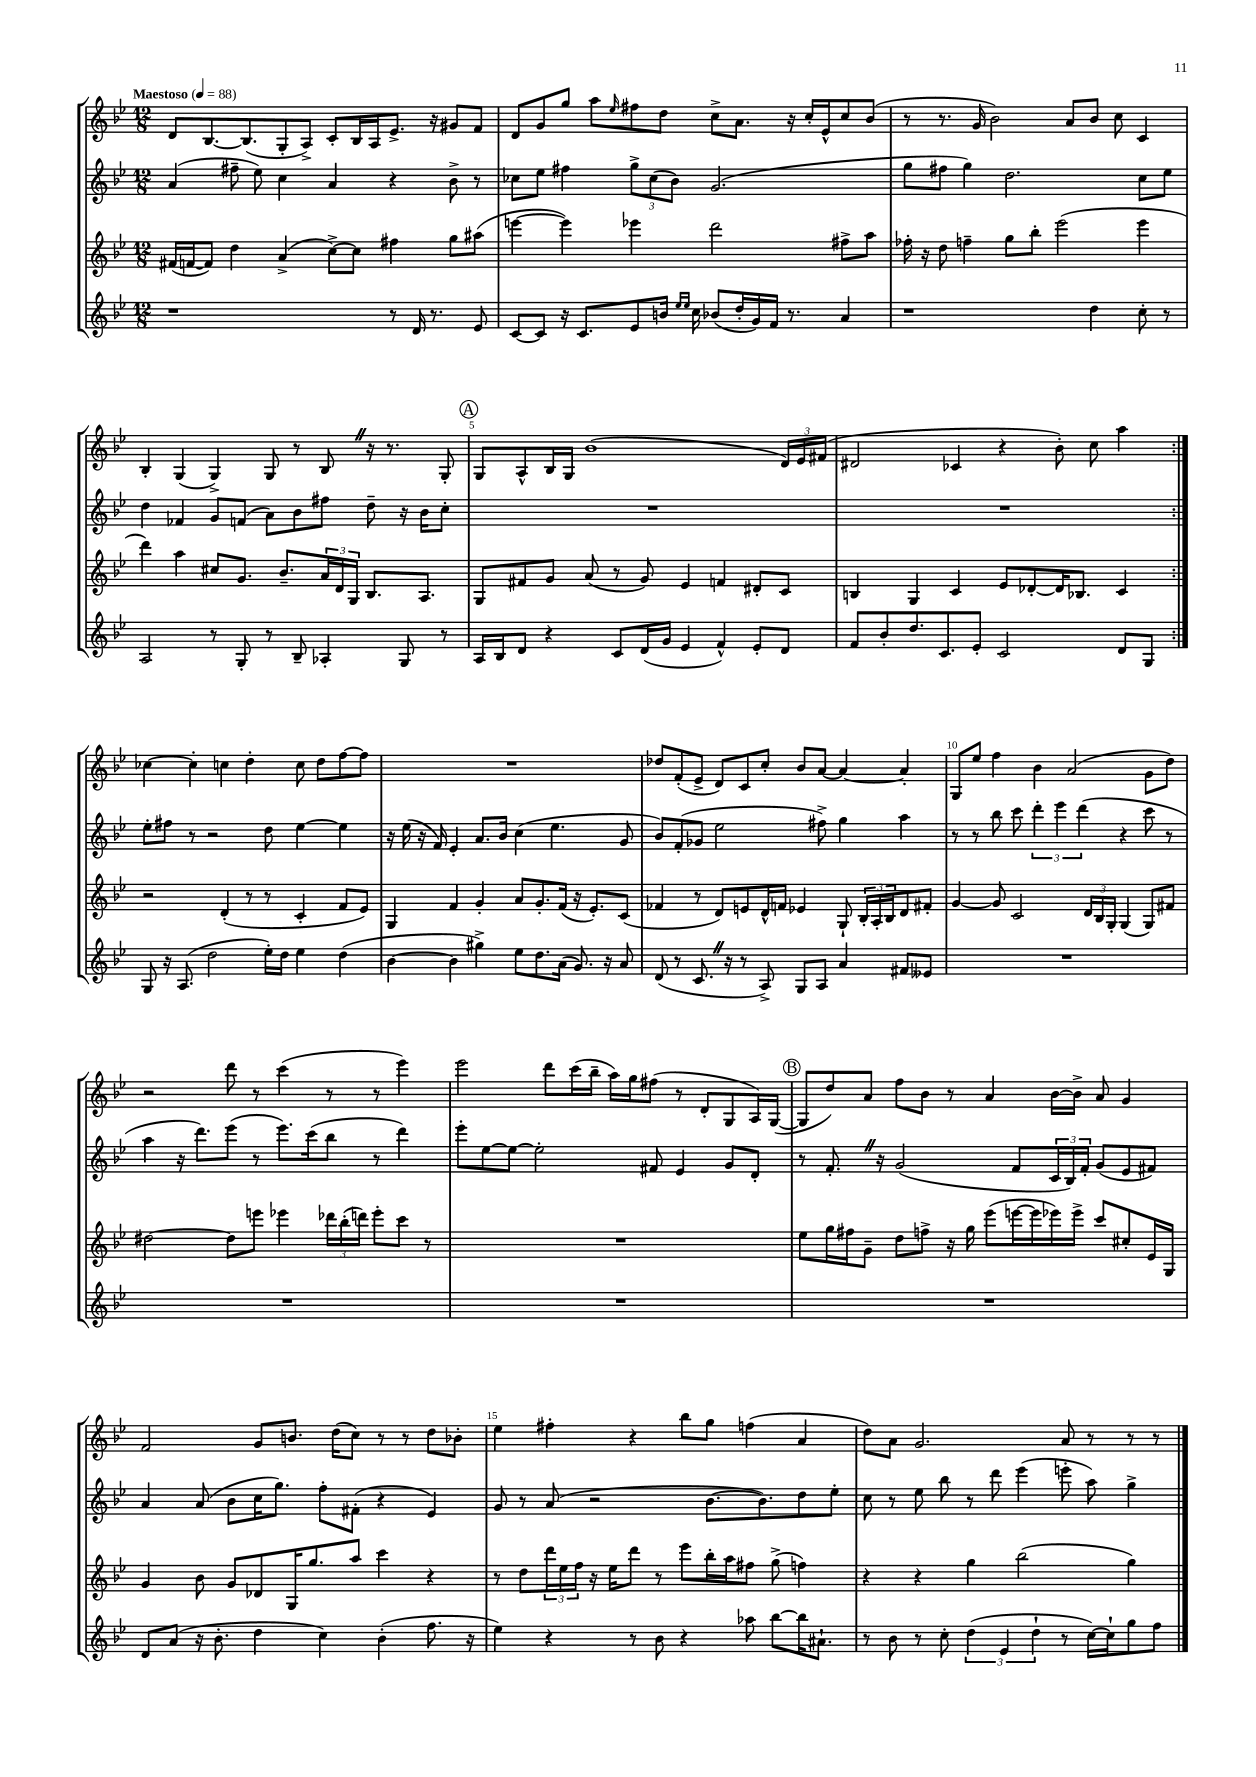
<<
\new StaffGroup <<
\new Staff = "s0" {
    \clef treble \key bes \major \numericTimeSignature \time 12/8 \tempo "Maestoso" 4 = 88
    \repeat volta 2 { d'8 bes8.~ bes8.( g8-. a8->) c'8-. bes16 a16 ees'8.-> r16 gis'8 f'8 |
    d'8 g'8 g''8 a''8 \grace { ees''16 } fis''8 d''8 c''8-> a'8. r16 c''16-. ees'16-^ c''8 bes'8( |
    r8 r8. g'16 bes'2) a'8 bes'8 c''8 c'4 |
    bes4-. g4( g4->) g8 r8 bes8 \once \override BreathingSign.text = \markup { \musicglyph "scripts.caesura.straight" } \breathe r16 r8. g8-. |
    \mark \markup { \circle "A" } g8 a8-^ bes16 g16 bes'1( \tuplet 3/2 { d'16) ees'16 fis'16( } |
    dis'2 ces'4 r4 bes'8-.) c''8 a''4 | }
    ces''4~ ces''4-. c''4 d''4-. c''8 d''8 f''8~ f''8 |
    R1. |
    des''8 f'8-.( ees'8-> d'8) c'8 c''8-. bes'8 a'8~ a'4~ a'4-. |
    g8 ees''8 f''4 bes'4 a'2( g'8 d''8) |
    r2 d'''8 r8 c'''4( r8 r8 ees'''4) |
    ees'''2 d'''8 c'''16( bes''16-- a''16) g''16 fis''8( r8 d'8-. g8 a16) g16~( |
    \mark \markup { \circle "B" } g8 d''8) a'8 f''8 bes'8 r8 a'4 bes'16~ bes'16-> a'8 g'4 |
    f'2 g'8 b'8. d''16( c''8) r8 r8 d''8 bes'8-. |
    ees''4 fis''4-. r4 bes''8 g''8 f''4( a'4 |
    d''8) a'8 g'2. a'8 r8 r8 r8 \bar "|." |
}
\new Staff = "s1" {
    \clef treble \key bes \major \numericTimeSignature \time 12/8
    \repeat volta 2 { a'4( fis''8-- ees''8) c''4 a'4 r4 bes'8-> r8 |
    ces''8 ees''8 fis''4 \tuplet 3/2 { g''8-> ces''8( bes'8) } g'2.( |
    g''8 fis''8 g''4) d''2. c''8 ees''8 |
    d''4 fes'4 g'8 f'8( a'8) bes'8 fis''8 d''8-- r16 bes'16 c''8-. |
    \mark \markup { \circle "A" } R1. |
    R1. | }
    ees''8-. fis''8 r8 r2 d''8 ees''4~ ees''4 |
    r16 ees''16( r16 f'16) ees'4-. a'8. bes'16 c''4( ees''4. g'8 |
    bes'8) f'8-.( ges'8 ees''2 fis''8->) g''4 a''4 |
    r8 r8 bes''8 c'''8 \tuplet 3/2 { d'''4-. ees'''4 d'''4( } r4 c'''8 r8 |
    a''4 r16 d'''8.) ees'''8( r8 ees'''8.) c'''16( bes''8 r8 d'''4) |
    ees'''8-. ees''8~ ees''8~ ees''2-. fis'8 ees'4 g'8 d'8-. |
    \mark \markup { \circle "B" } r8 f'8.-. \once \override BreathingSign.text = \markup { \musicglyph "scripts.caesura.straight" } \breathe r16 g'2( f'8 \tuplet 3/2 { c'16 bes16) f'16-. } g'8( ees'8 fis'8) |
    a'4 a'8( bes'8 c''16 g''8.) f''8-. fis'8-.( r4 ees'4) |
    g'8 r8 a'8( r2 bes'8.~ bes'8.) d''8 ees''8-. |
    c''8 r8 ees''8 bes''8 r8 d'''8 ees'''4( e'''8-. a''8) g''4-> \bar "|." |
}
\new Staff = "s2" {
    \clef treble \key bes \major \numericTimeSignature \time 12/8
    \repeat volta 2 { fis'16( f'16~ f'8) d''4 a'4->( c''8~->) c''8 fis''4 g''8 ais''8( |
    e'''4~ e'''4) ees'''4 d'''2 fis''8-> a''8 |
    fes''16-. r16 d''8 f''4-- g''8 bes''8-. ees'''2( ees'''4 |
    d'''4) a''4 cis''8 g'8. bes'8.-- \tuplet 3/2 { a'16 d'16 g16 } bes8. a8. |
    \mark \markup { \circle "A" } g8 fis'8 g'8 a'8( r8 g'8) ees'4 f'4 dis'8-. c'8 |
    b4 g4 c'4 ees'8 des'8~-. des'16 bes8. c'4 | }
    r2 d'4-.( r8 r8 c'4-. f'8 ees'8) |
    g4 f'4 g'4-. a'8 g'8.-. f'16( r16 ees'8.-.) c'8( |
    fes'4 r8 d'8) e'8 d'16-^ f'16 ees'4 g8-! \tuplet 3/2 { bes16-. a16-. bes16 } d'8 fis'8-. |
    g'4~ g'8 c'2 \tuplet 3/2 { d'16 bes16 g16-. } g4( g8) fis'8 |
    dis''2~ dis''8 e'''8 ees'''4 \tuplet 3/2 { des'''16 bes''16-.( d'''16) } ees'''8-. c'''8 r8 |
    R1. |
    \mark \markup { \circle "B" } ees''8 g''16 fis''16 g'8-- d''8 f''8-> r16 g''16 ees'''8( e'''16~ e'''16 ees'''16) ees'''16-> c'''8 cis''8-. ees'16 g16 |
    g'4 bes'8 g'8 des'8 g16 g''8. a''8 c'''4 r4 |
    r8 d''8 \tuplet 3/2 { d'''16 ees''16 f''16 } r16 ees''16 d'''8 r8 ees'''8 bes''16-. a''16 fis''8 g''8->( f''4) |
    r4 r4 g''4 bes''2( g''4) \bar "|." |
}
\new Staff = "s3" {
    \clef treble \key bes \major \numericTimeSignature \time 12/8
    \repeat volta 2 { r1 r8 d'16 r8. ees'8 |
    c'8~ c'8 r16 c'8. ees'8 b'16 \grace { ees''16 ees''16 } c''16 bes'8( d''16-. g'16) f'16 r8. a'4 |
    r1 d''4 c''8-. r8 |
    a2 r8 g8-. r8 bes8-- aes4-. g8 r8 |
    \mark \markup { \circle "A" } a16 bes16 d'8 r4 c'8 d'16( g'16 ees'4 f'4-^) ees'8-. d'8 |
    f'8 bes'8-. d''8. c'8. ees'8-. c'2 d'8 g8 | }
    g8 r16 a8.( d''2 ees''16-.) d''16 ees''4 d''4( |
    bes'4~ bes'4 gis''4->) ees''8 d''8. a'16( g'8.) r16 a'8 |
    d'8( r8 c'8. \once \override BreathingSign.text = \markup { \musicglyph "scripts.caesura.straight" } \breathe r16 r8 a8->) g8 a8 a'4 fis'8 eeses'8 |
    R1. |
    R1. |
    R1. |
    \mark \markup { \circle "B" } R1. |
    d'8 a'8( r16 bes'8.-. d''4 c''4) bes'4-.( f''8. r16 |
    ees''4) r4 r8 bes'8 r4 aes''8 bes''8~ bes''16 ais'8.-! |
    r8 bes'8 r8 c''8-. \tuplet 3/2 { d''4( ees'4 d''4-! } r8 c''16~) c''16-! g''8 f''8 \bar "|." |
}
>>
>>
\layout { \context { \Score \override BarNumber.break-visibility = ##(#f #t #t) barNumberVisibility = #(every-nth-bar-number-visible 5) } }
